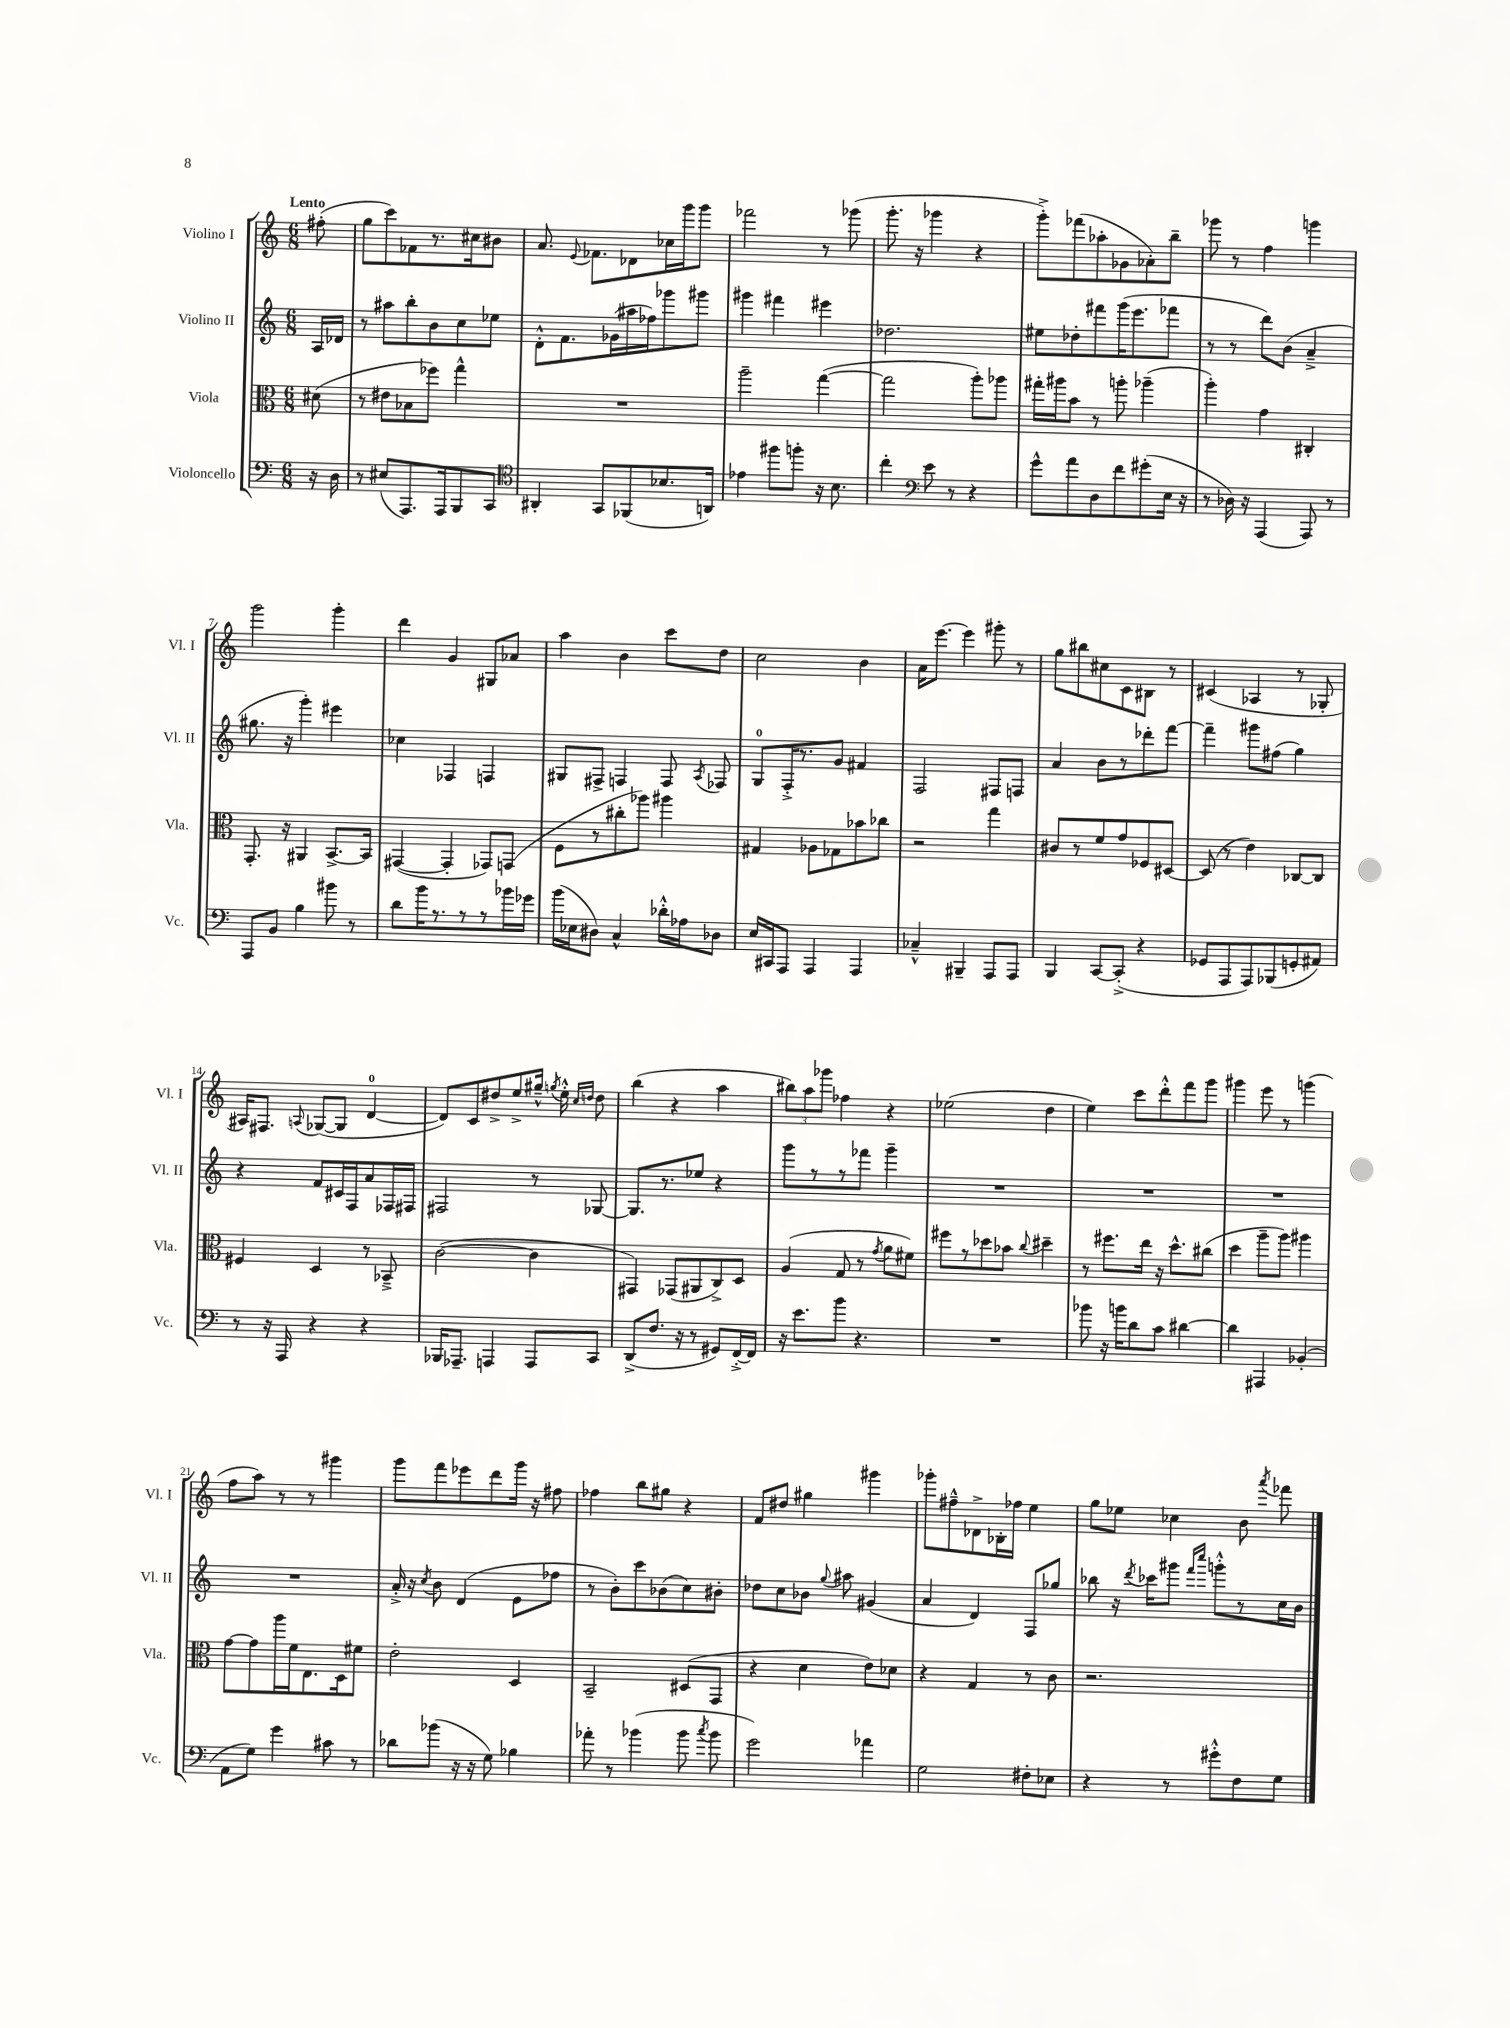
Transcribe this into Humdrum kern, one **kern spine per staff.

**kern	**kern	**kern	**kern
*staff4	*staff3	*staff2	*staff1
*clefF4	*clefC3	*clefG2	*clefG2
*k[]	*k[]	*k[]	*k[]
*M6/8	*M6/8	*M6/8	*M6/8
16r	(8d#\	16A/LL	(8ff#'\
16D\	.	16d-/JJ	.
=	=	=	=
8r	8r	8r	8gg\L
(8E#/L	8e#\L	8aa#\L	8ccc\)
8.AAA/)	8B-\	8bb'\	8f-\
.	8ff-\J)	8b\	8.r
16AAA/k	.	.	.
8BBB/	4gg^^\	8cc\	.
.	.	.	16cc#\k
8CC/J	.	8ee-\J	8b#\J
=	=	=	=
*clefC4	*	*	*
4AA#'/	2.r	8d'^^\L	8.a/
.	.	8.f\	.
.	.	.	8qqe/
.	.	.	8.f-\L
8GG/L	.	.	.
.	.	(16g-\L	.
(8FF-/	.	16aa#\	8d-\
.	.	16ff-\J)	.
8.B-/	.	8ggg-\	16cc-\L
.	.	.	16ggg\J
.	.	8ggg#\J	8ggg\J
16AA/Jk)	.	.	.
=	=	=	=
4e-\	2aa~\	4ggg#\	2fff-\
8ff#\L	.	4fff#\	.
8ff'\J	.	.	.
16r	([4gg\	4eee#\	8r
8.B\	.	.	.
.	.	.	(8ggg-\
=	=	=	=
4cc'\	2gg\]	2.dd-\	8.ggg'\
.	.	.	16r
*clefF4	*	*	*
8e\	.	.	4ggg-\
8r	.	.	.
4r	8aa'\L)	.	4r
.	8aa-\J	.	.
=	=	=	=
8g^^\L	16gg#'\LL	8ee#\L	8ggg'^\L)
.	16aa#\J	.	.
8a\	8b\J	8dd-'\	(8fff-\
8D\	8r	8fff#\	8aa-'\
8f\	8aa'\	(16ggg\K	8g-\
.	.	8.eee\	.
(8g#'\	(4aa-~\	.	8a-'\)
16E\Jk	.	8fff-\J	8bb~\J
16r	.	.	.
=	=	=	=
8r	4aa'\)	8r	8ggg-\
16D-\)	.	8r	8r
16r	.	.	.
(4AAA/	4g\	8ddd\L)	4ff\
.	.	(8b\J	.
8AAA/)	4C#'/	4a~^/	4ggg\
8r	.	.	.
=	=	=	=
8AAA/L	8.GG'/	8.gg#\	2ggg\
8BB/J	.	.	.
.	16r	16r	.
4B\	4AA#/	4ggg'\)	.
8b#\	[8.BB^/L	4eee#\	4ggg'\
8r	.	.	.
.	16BB/]Jk	.	.
=	=	=	=
8d\L	([4GG#/	4cc-\	4ddd\
16b\K	.	.	.
8.r	.	.	.
.	4GG#'/]	4F-/	4g/
8r	.	.	.
8r	8GG-/L)	4F/	8G#/L
16b-\L	(8GG/J	.	8a-/J
16g-\JJ	.	.	.
=	=	=	=
(16b\LL	8F\L	8G#/L	4aa\
16E-\J	.	.	.
8D#\J)	8r	8F#^/J	.
4C^^/	8cc#'\	4F/	4b\
.	8aa-\J)	.	.
16d-'^^\LL	4aa#\	8F/	8ccc\L
16A-\J	.	.	.
.	.	8qA/	.
8D-\J	.	8F-/	8dd\J
=	=	=	=
16E/LL	4G#/	8G/L	2cc\
16CC#/J	.	.	.
8AAA/J	.	16F'^/K	.
.	.	8.r	.
4AAA/	8A-\L	.	.
.	8G-\	8g/J	.
4AAA/	8b-\	4f#/	4b\
.	8cc-\J	.	.
=	=	=	=
4C-~^^/	2r	2F/	16a\LK
.	.	.	[8.eee\J
4BBB#~/	.	.	4eee\]
8AAA/L	4gg\	8F#/L	8ggg#'\
8AAA/J	.	8F/J	8r
=	=	=	=
4BBB/	8c#/L	4a/	8gg\L
.	8r	.	8bb#\
[8CC/L	8f/	8b\L	8cc#\
(8CC'^/]J	8g/	8r	8c\
4r	8F-/	8ddd-'\	8B#\J
.	[8D#/J	[8fff\J	8r
=	=	=	=
8GG-/L	(8D#/]	4fff~\]	(4c#/
8AAA/	8r	.	.
8AAA/)	4e\)	8ggg#\L	4A-/
(8BBB-/	.	(8ff#\J	.
8GG'/	[8C-/L	4gg\)	8r
8AA#/J)	8C-/]J	.	8G-'/
=	=	=	=
8r	4F#/	4r	16A#/LK)
.	.	.	8.F#/J
16r	.	.	.
16AAA/	.	.	.
.	.	.	8qqA/
4r	4D/	8f/L	([8G-/L
.	.	16c#/L	8G-/]J
.	.	16F/J	.
4r	8r	8a/	[4d/
.	8BB-~^/	16F-/L	.
.	.	16F#/JJ	.
=	=	=	=
16BBB-/LK	([2c\	2F#/	8d/]L)
8.AAA-~/J	.	.	.
.	.	.	8c/
4AAA/	.	.	8dd#^/
.	.	.	8ee^/
8AAA/L	4c\]	8r	16gg#~^^/Jk
.	.	.	8qgg/
.	.	.	16ee'^^\
.	.	.	16qqcc/LL
.	.	.	16qqdd/JJ
8CC/J	.	[8G-/	8dd\
=	=	=	=
(8DD^/L	4GG#/)	8.G-/]L	(4bb\
8.F/J	.	.	.
.	.	8.r	.
.	(8GG-/L	.	4r
16r	.	.	.
8r	8AA#/	8ee-/J	.
8GG#/L)	8C^/)	4r	4aa\
[16FF'^/L	8D/J	.	.
16FF/]JJ	.	.	.
=	=	=	=
16r	(4A/	8ggg\L	12bb#\L)
8.e\L	.	.	.
.	.	.	12aa\
.	.	8r	.
.	.	.	12ggg-\J
8b\J	8G/	8r	4ff-\
4.r	8r	8fff-\J	.
.	8qg/	.	.
.	8a\L	4ggg~\	4r
.	8f#\J)	.	.
=	=	=	=
2.r	8ff#\L	2.r	(2ee-\
.	8r	.	.
.	8dd-\	.	.
.	8b-\J	.	.
.	8qqcc/	.	.
.	4dd#~\	.	4dd\
=	=	=	=
8b-\	8r	2.r	4ee\)
16r	8.ff#\L	.	.
16b\LK	.	.	.
8d\	.	.	8ccc\L
.	16ee\Jk	.	.
8c\J	16r	.	8ddd'^^\
.	8.dd^^\L	.	.
[4d#\	.	.	8fff\
.	(8cc#\J	.	8ggg\J
=	=	=	=
4d#\]	4dd\	2.r	4ggg#\
4AAA#/	8aa~\L	.	8eee\
.	8aa\J)	.	8r
(4BB-'/	4aa#\	.	(4ggg\
=	=	=	=
8AA\L	[8g\L	2.r	8ff\L
8G\J)	8g\]	.	8aa\J)
4g\	16aa\L	.	8r
.	16f\J	.	.
.	8.E\	.	8r
8c#\	.	.	4ggg#\
.	16D\k	.	.
8r	8f#\J	.	.
=	=	=	=
8d-\L	2e'\	16a'^/	8ggg\L
.	.	16r	.
.	.	8qcc/	.
(8b-\J	.	8b\	8fff\
16r	.	(4d/	8eee-\
16r	.	.	.
8G\)	.	.	8ddd\
4B-\	4D/	8e\L	16ggg\Jk
.	.	.	16r
.	.	8ff-\J	8ff#\
=	=	=	=
8a-'\	2BB~/	8r	4ff-\
8r	.	8b'\L)	.
(4b-\	.	8ccc\	8bb\L
.	.	(8b-\	8gg#\J
8b-\	(8D#/L	8cc\)	4r
8qcc/	.	.	.
8b-\	8GG/J	8b#'\J	.
=	=	=	=
2g\)	4r	8dd-\L	8f/L
.	.	8cc\	8dd#/J
.	4d\	8b-\J	4gg#\
.	.	8qqgg/	.
.	.	8aa#\	.
4a-\	8e\L)	(4g#/	4ggg#\
.	8d-\J	.	.
=	=	=	=
2G\	4r	4a/	8ggg-'\L
.	.	.	8ff#~^^\
.	4G/	4d/)	8d-^\
.	.	.	16B-'\L
.	.	.	16ff-\JJ
8F#'\L	8r	8F/L	4ee\
8E-\J	8c\	8gg-/J	.
=	=	=	=
4r	2.r	8bb-\	8gg\L
.	.	16r	8ee-\J
.	.	8qddd/	.
.	.	16ccc-\LK	.
8r	.	8ggg#\J	4cc-\
.	.	16qqfff/LL	.
.	.	16qqcccc/JJ	.
8g#'^^\L	.	8ggg'^^\L	.
8F\	.	8r	8b\
.	.	.	8qaaa/
8G\J	.	16cc\L	8fff-\
.	.	16b\JJ	.
==	==	==	==
*-	*-	*-	*-
